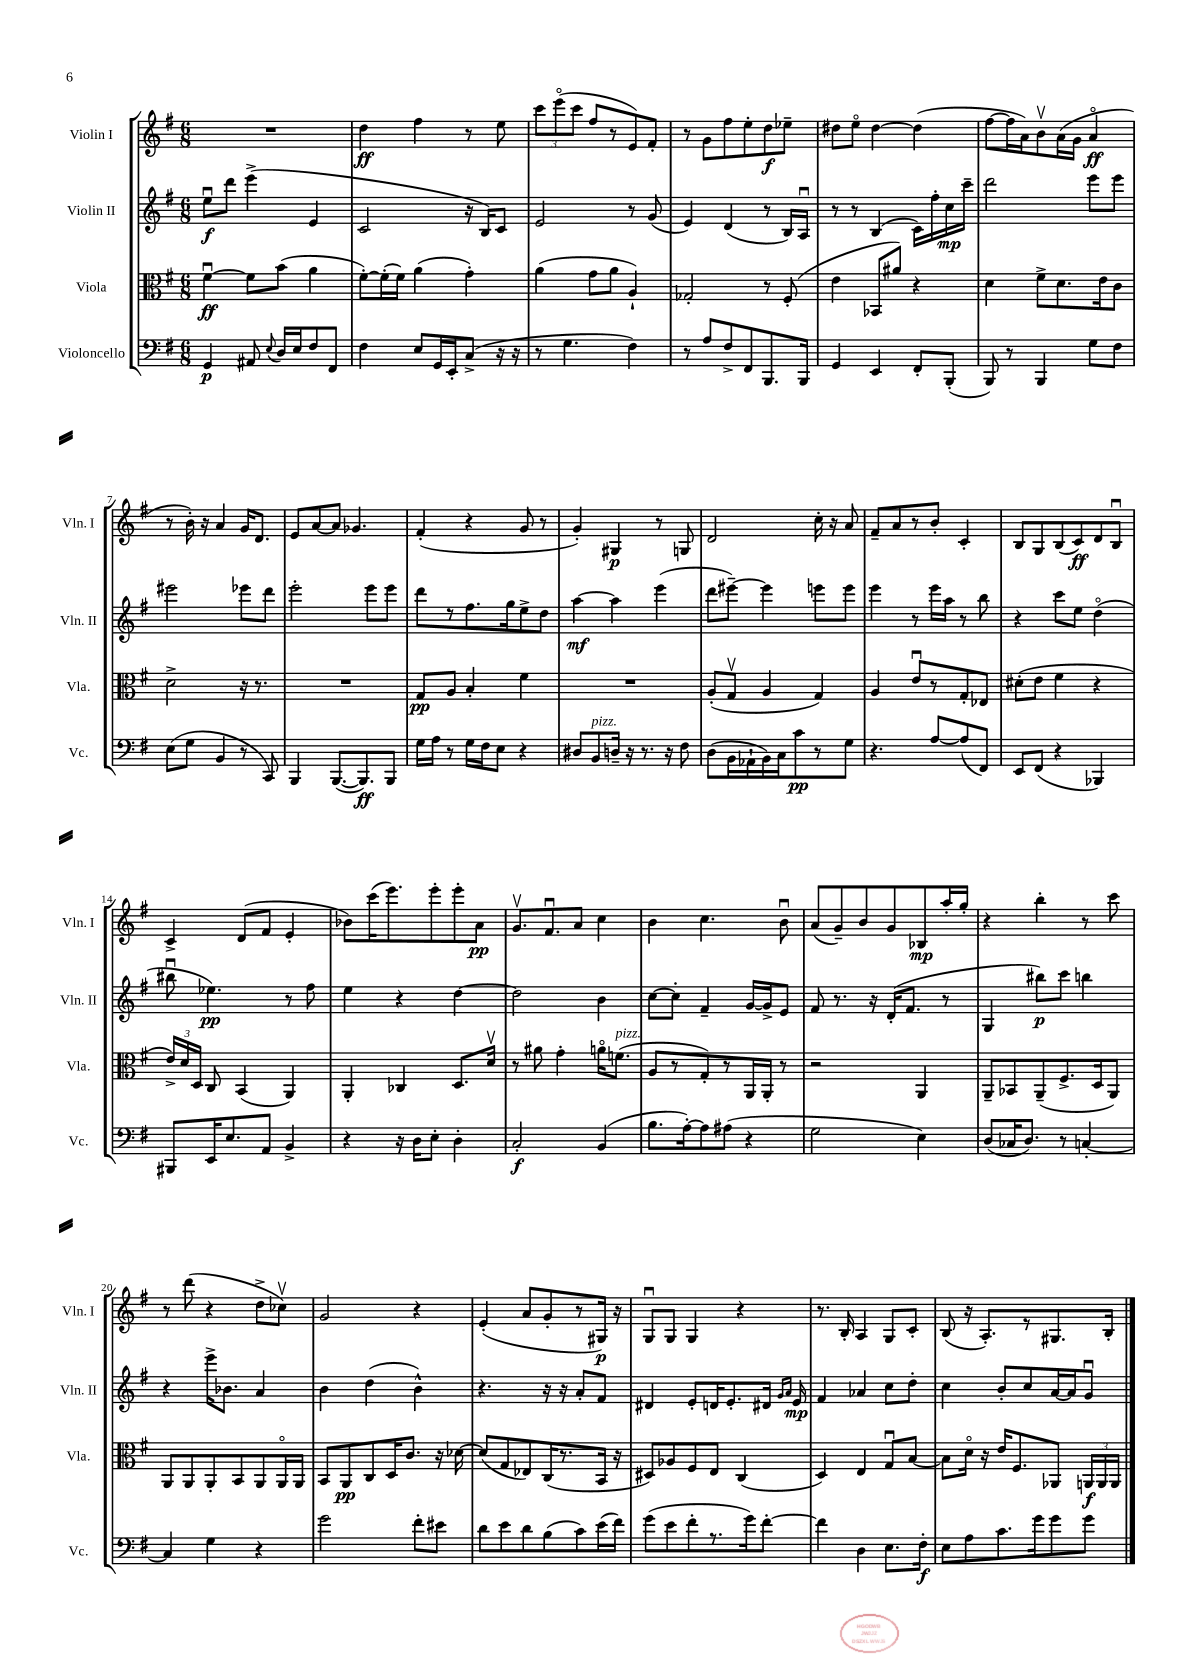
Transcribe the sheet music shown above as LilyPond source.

<<
\new StaffGroup <<
\new Staff = "s0" \with { instrumentName = "Violin I" shortInstrumentName = "Vln. I" } {
    \clef treble \key g \major \numericTimeSignature \time 6/8
    \autoBeamOff R2. |
    d''4\ff fis''4 r8 e''8 |
    \tuplet 3/2 { c'''8[ e'''8\flageolet( c'''8] } fis''8[ r8 e'8) fis'8]-. |
    r8 g'8[ fis''8 e''8-. d''8\f ees''8]-- |
    dis''8[ e''8]\flageolet dis''4~ dis''4( |
    fis''8[~ fis''16 a'16) b'8\upbow a'16( g'16] a'4\flageolet\ff |
    r8 b'16-.) r16 a'4 g'16[ d'8.] |
    e'8[ a'8~ a'8] ges'4. |
    fis'4-.( r4 g'8 r8 |
    g'4-.) gis4\p r8 g8 |
    d'2 c''16-. r16 a'8 |
    fis'8[-- a'8 r8 b'8]-. c'4-. |
    b8[ g8 b8( c'8\ff) d'8 b8]\downbow |
    c'4-> d'8[( fis'8] e'4-. |
    bes'8[) c'''16( e'''8.) e'''8-. e'''8-. a'8]\pp |
    g'8.[\upbow fis'8.\downbow a'8] c''4 |
    b'4 c''4. b'8\downbow |
    a'8[( g'8--) b'8 g'8 bes8\mp a''16-. g''16]-. |
    r4 b''4-. r8 c'''8 |
    r8 d'''8( r4 d''8[-> ces''8]\upbow) |
    g'2 r4 |
    e'4-.( a'8[ g'8-. r8 gis16]\p) r16 |
    g8[\downbow g8] g4 r4 |
    r8. b16-. a4 g8[ c'8]-. |
    b8( r16 a8.[-.) r8 gis8. b16]-. \bar "|." |
}
\new Staff = "s1" \with { instrumentName = "Violin II" shortInstrumentName = "Vln. II" } {
    \clef treble \key g \major \numericTimeSignature \time 6/8
    \autoBeamOff e''8[\downbow\f d'''8] e'''4->( e'4 |
    c'2 r16 b16[) c'8] |
    e'2 r8 g'8( |
    e'4) d'4( r8 b16[) a16]\downbow |
    r8 r8 b4( c'16[) fis''16-. c''16\mp c'''16]-- |
    d'''2 e'''8[ e'''8] |
    eis'''2 ees'''8[ d'''8] |
    e'''2-. e'''8[ e'''8] |
    d'''8[ r8 fis''8. g''16 e''8-> d''8] |
    a''4~\mf a''4 e'''4( |
    d'''8[ eis'''8]~--) eis'''4 e'''8[ e'''8] |
    e'''4 r8 e'''16[ a''16] r8 b''8 |
    r4 c'''8[ e''8] d''4\flageolet( |
    bis''8\downbow ees''4.\pp) r8 fis''8 |
    e''4 r4 d''4~ |
    d''2 b'4 |
    c''8[~ c''8]-. fis'4-- g'16[~ g'16-> e'8] |
    fis'8 r8. r16 d'16[-.( fis'8.] r8 |
    g4 bis''8[\p) c'''8] b''4 |
    r4 e'''16[-> bes'8.] a'4 |
    b'4 d''4( b'4-^) |
    r4. r16 r16 a'8[-. fis'8] |
    dis'4 e'8[-. d'16 e'8.-. dis'16] \grace { g'16[ a'16] } e'16\mp |
    fis'4 aes'4 c''8[ d''8]-. |
    c''4 b'8[-. c''8 a'16~ a'16 g'8]\downbow \bar "|." |
}
\new Staff = "s2" \with { instrumentName = "Viola" shortInstrumentName = "Vla." } {
    \clef alto \key g \major \numericTimeSignature \time 6/8
    \autoBeamOff fis'4~\downbow\ff fis'8[ b'8]( a'4 |
    fis'8[~-.) fis'16-.( fis'16]) a'4( g'4-.) |
    a'4( g'8[ a'8] a4-!) |
    ges2-. r8 fis8-.( |
    e'4 bes,8[ ais'8]) r4 |
    d'4 fis'8[-> d'8. e'16 c'8] |
    d'2-> r16 r8. |
    R2. |
    g8[\pp a8] b4-. fis'4 |
    R2. |
    a8[-.( g8]\upbow a4 g4) |
    a4 e'8[\downbow r8 g8-. ees8] |
    dis'8[-.( e'8] fis'4 r4 |
    \tuplet 3/2 { e'16[->) d'16 d16] } c8 b,4( a,4) |
    a,4-. ces4 d8.[ d'16]\upbow |
    r8 ais'8 g'4-. a'16[\flageolet f'8.]^\markup { \italic "pizz." }( |
    a8[ r8 g8-.) r8 a,16 a,16]-. r8 |
    r2 a,4 |
    a,8[-- bes,8 a,8--( fis8.-> d16 a,8]) |
    a,8[ a,8 a,8-. b,8 a,8 a,16\flageolet a,16] |
    b,8[ a,8\pp c8 d16 c'8.] r16 des'16~ |
    des'8[( g8 ees8) c16( r8. b,16] r16 |
    dis8[) aes8 fis8 e8] c4( |
    d4) e4 g8[\downbow b8]~ |
    b8[ d'16]\flageolet r16 e'16[ fis8. aes,8] \tuplet 3/2 { a,16[\f a,16 a,16] } \bar "|." |
}
\new Staff = "s3" \with { instrumentName = "Violoncello" shortInstrumentName = "Vc." } {
    \clef bass \key g \major \numericTimeSignature \time 6/8
    \autoBeamOff g,4\p ais,8 \appoggiatura { e8 } d16[ e16 fis8 fis,8] |
    fis4 e8[ g,16 e,16-. c8]->( r16 r16 |
    r8 g4. fis4) |
    r8 a8[ fis8-> fis,8 b,,8. b,,16] |
    g,4 e,4 fis,8[-. b,,8]-.( |
    b,,8) r8 b,,4 g8[ fis8] |
    e8[( g8] b,4 r8 c,8) |
    b,,4 b,,8.[~( b,,8.\ff) b,,8] |
    g16[ a16] r8 g16[ fis16 e8] r4 |
    dis8[ b,8^\markup { \italic "pizz." } d16]-- r16 r8. r16 fis8 |
    d8[( b,16 aes,16-! b,16) c16 c'8\pp r8 g8] |
    r4. a8[~ a8( fis,8]) |
    e,8[ fis,8]( r4 bes,,4) |
    bis,,8[ e,16 e8. a,8] b,4-> |
    r4 r16 d16[ e8]-. d4-. |
    c2-.\f b,4( |
    b8.[ a16~-.) a8 ais8]( r4 |
    g2 e4) |
    d8[( ces16 d8.]) r8 c4~-. |
    c4 g4 r4 |
    g'2 fis'8[-. eis'8] |
    d'8[ e'8 d'8 b8( c'8) e'16( fis'16]) |
    g'8[( e'8 fis'8-. r8. g'16) fis'8]~-. |
    fis'4 d4 e8.[ fis16]-.\f |
    e8[ a8 c'8. g'16 g'8 g'8] \bar "|." |
}
>>
>>
